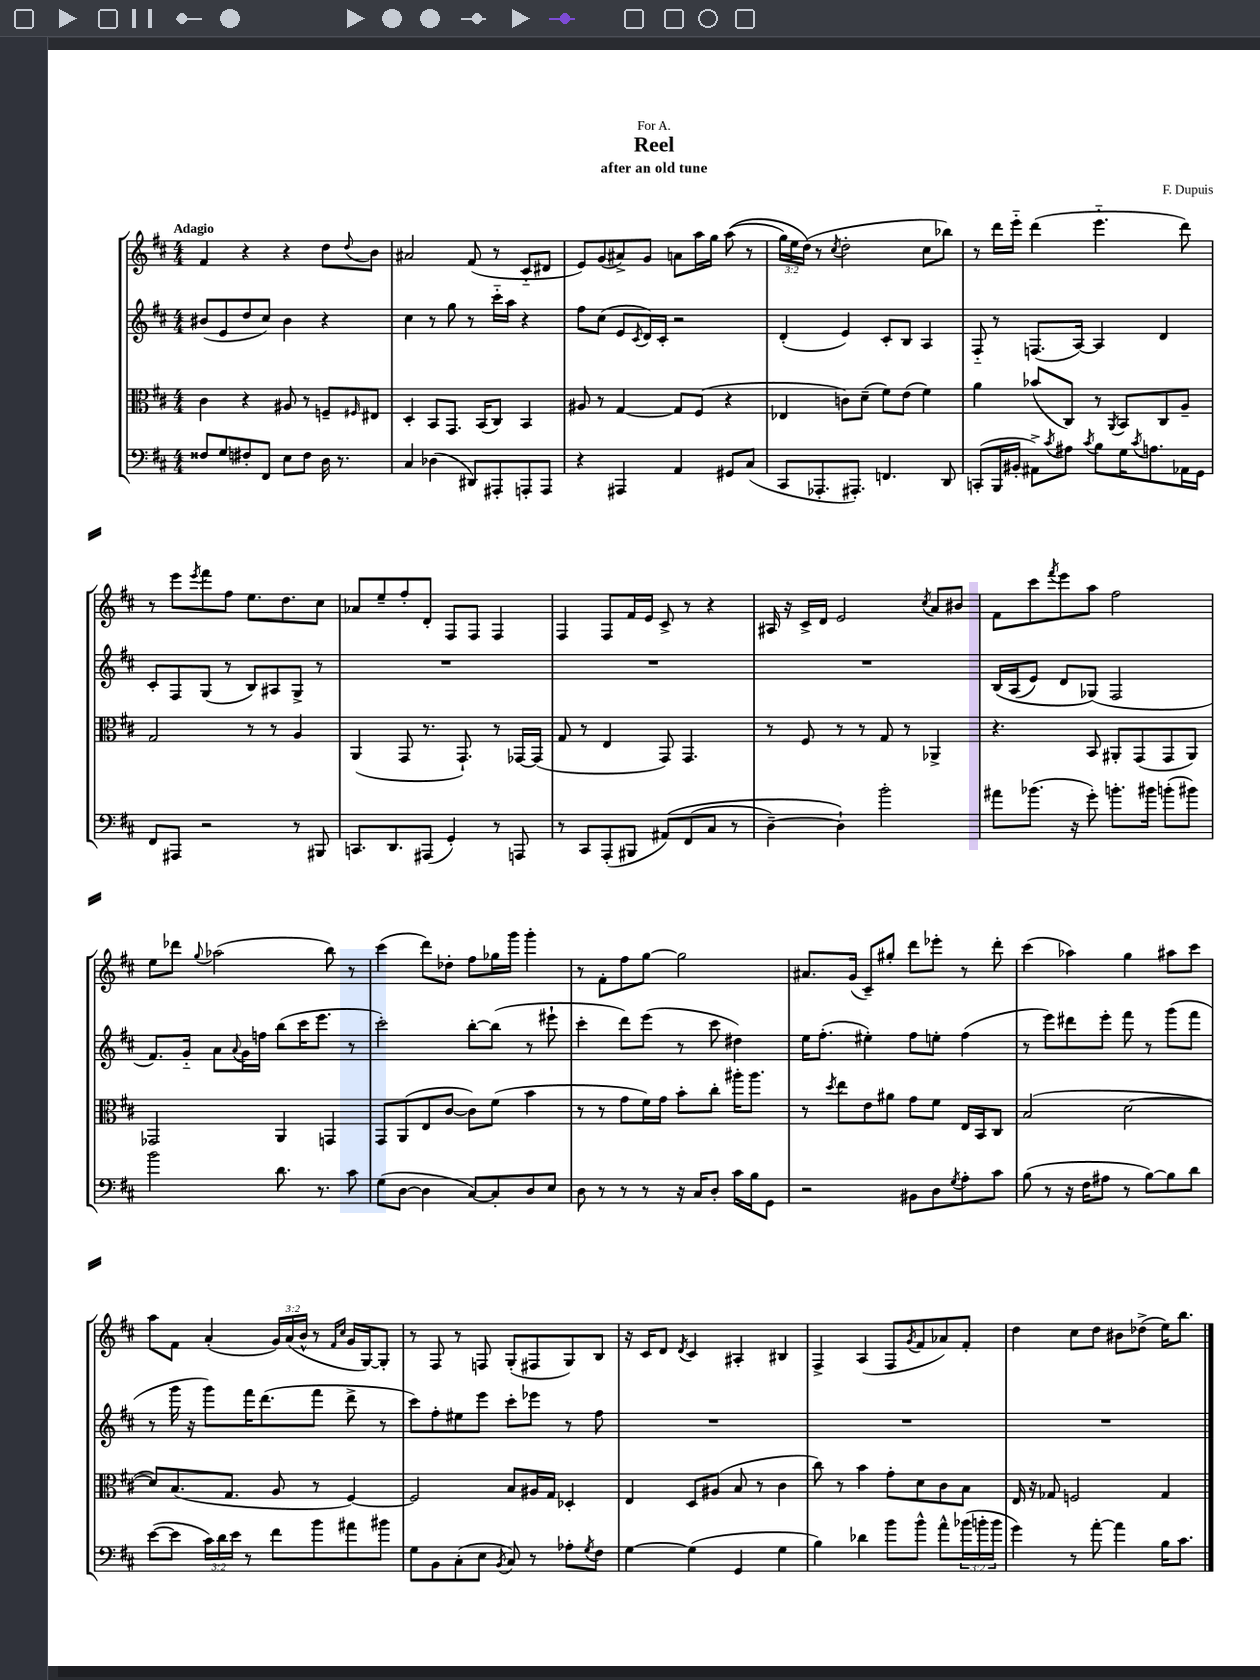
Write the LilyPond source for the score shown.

\header { title = "Reel" composer = "F. Dupuis" subtitle = "after an old tune" dedication = "For A." }
<<
\new StaffGroup <<
\new Staff = "s0" {
    \clef treble \key d \major \numericTimeSignature \time 4/4 \override Staff.TupletNumber.text = #tuplet-number::calc-fraction-text \tempo "Adagio"
    fis'4 r4 r4 d''8 \appoggiatura { d''8 } b'8 |
    ais'2 fis'8( r8 cis'8-_ dis'8 |
    e'8) g'8( ais'8->) g'8 a'8 a''16 g''16 a''8(\( r8 |
    \tuplet 3/2 { g''16) e''16 d''16(\) } r8 \acciaccatura { cis''8 } d''2-. cis''8 bes''8) |
    r8 d'''16 e'''16-_ d'''4( e'''4.-_ d'''8) |
    r8 e'''8 \acciaccatura { e'''8 } fis'''8 fis''8 e''8. d''8. cis''8 |
    aes'8 e''8-- fis''8-. d'8-. fis8 fis8 fis4 |
    fis4 fis8 fis'16 e'16 cis'8-> r8 r4 |
    ais16 r16 cis'16-> d'16 e'2 \acciaccatura { cis''8 } a'8 bis'8 |
    fis'8 cis'''8 \acciaccatura { fis'''8 } e'''8 a''8 fis''2 |
    e''8 des'''8 \appoggiatura { g''8 } aes''2( b''8) r8 |
    cis'''4( d'''8) des''8-. fis''8 ges''16 g'''16 g'''4-. |
    r8 fis'8-. fis''8 g''8~ g''2 |
    ais'8. g'16( cis'8--) gis''8-. d'''8 ees'''8-. r8 d'''8-. |
    cis'''4( aes''4) g''4 ais''8 cis'''8 |
    a''8 fis'8 a'4-.( \tuplet 3/2 { g'16) a'16( b'16-^ } r8 \grace { fis'16 cis''16 } g'16 g16~) g8-. |
    r8 fis8 r8 f8 g8-.( fis8 g8) b8 |
    r16 cis'16 d'8 \acciaccatura { d'8 } cis'4 ais4-. bis4 |
    fis4-> a4( fis8 \acciaccatura { g'8 } fis'8 aes'8) fis'8-. |
    d''4 cis''8 d''8 bis'8 des''8->( e''16) b''8. \bar "|." |
}
\new Staff = "s1" {
    \clef treble \key d \major \numericTimeSignature \time 4/4
    bis'8( e'8 d''8 cis''8) bis'4 r4 |
    cis''4 r8 g''8 r8 cis'''16-_ a''16 r4 |
    fis''8 cis''8( e'8 \acciaccatura { cis'8 } d'16) cis'16-. r2 |
    d'4-.( e'4) cis'8-. b8 a4 |
    fis8-_ r8 f8.( a16~) a4 d'4 |
    cis'8-. fis8 g8( r8 b8) ais8 g8-> r8 |
    R1 |
    R1 |
    R1 |
    b16\( a16( e'8) d'8 ges8(\) fis2 |
    fis'8.) g'16-_ a'8 \appoggiatura { a'8 } g'16 f''16 b''8( cis'''16 e'''8. r8 |
    cis'''2-.) b''8~-. b''8( r8 eis'''8-! |
    cis'''4-. d'''8) e'''8( r8 cis'''8 dis''4) |
    e''16 fis''8.-.( eis''4-.) fis''8 e''8-. fis''4( |
    r8 e'''8) dis'''8 e'''8-. fis'''8 r8 g'''8( fis'''8 |
    r8 g'''16 r16 g'''8) fis'''16 d'''8.( fis'''8 d'''8-> r8 |
    cis'''8) fis''8-. eis''8 e'''8 cis'''8-. ees'''8 r8 fis''8 |
    R1 |
    R1 |
    R1 \bar "|." |
}
\new Staff = "s2" {
    \clef alto \key d \major \numericTimeSignature \time 4/4
    cis'4 r4 ais8 r8 f8-- \grace { fis16 } eis8 |
    d4-. b,8 g,8. b,16( cis8) b,4 |
    ais8 r8 g4~ g8 fis8( r4 |
    ees4 c'8) d'8--( fis'8) e'8( fis'4) |
    a'4 bes'8( cis8) r8 \acciaccatura { a,8 } b,8 cis8 a8-- |
    g2 r8 r8 a4 |
    a,4( g,8 r8. g,8.-!) r8 ges,16~ ges,16( |
    g8 r8 e4 g,8) g,4. |
    r8 fis8 r8 r8 g8 r8 aes,4-> |
    r4. b,8 ais,8-. g,8( g,8 ais,8) |
    ges,2 a,4 g,4 |
    g,8 a,8( e8 cis'8~ cis'8) fis'8( b'4 |
    r8 r8 g'8 fis'16) g'16 b'8-. cis''8-. ais''16-. ais''8. |
    r8 \acciaccatura { d''8 } e''8 e'8 ais'8 g'8 fis'8 e16 b,16 cis8 |
    b2( d'2~ |
    d'8) b8.( g8. a8 r8 fis4~) |
    fis2 b8 ais16 g16 des4-. |
    e4 d8 ais8( b8 r8 cis'4 |
    cis''8) r8 b'4 g'8-. d'8 cis'8 b8 |
    e16 r16 ges8 f2 ges4 \bar "|." |
}
\new Staff = "s3" {
    \clef bass \key d \major \numericTimeSignature \time 4/4 \override Staff.TupletNumber.text = #tuplet-number::calc-fraction-text
    fisis8 g8 fis8-. fis,8 e8 fis8 d16 r8. |
    cis4 des4( dis,8) ais,,8-. a,,8-. a,,8 |
    r4 ais,,4 a,4 gis,8 cis8( |
    cis,8 aes,,8.-. ais,,8.-.) f,4. d,8 |
    c,8-.( b,,16 bis,16-. ais,8->) \acciaccatura { cis'8 } ais8 \acciaccatura { cis'8 } b8 g16 \acciaccatura { cis'8 } a8. aes,16 g,16 |
    fis,8 ais,,8 r2 r8 bis,,8 |
    c,8. d,8. ais,,8( g,4-.) r8 a,,8 |
    r8 cis,8 a,,8-.( bis,,8 ais,8)\( fis,8( cis8 r8 |
    d4~--) d4-!\) b'2-. |
    ais'8 bes'8.( r16 g'8-.) b'8.-. bis'16 b'8-.( bis'8) |
    b'2 d'8. r8. cis'8 |
    g8( d8~ d4 cis8~) cis8-. d8 e8 |
    d8 r8 r8 r8 r16 cis16 d8-. cis'16 b16 g,8 |
    r2 bis,8 d8 \acciaccatura { g8 } a8-. cis'8 |
    b8( r8 r16 fis16 ais8 r8 b8~) b8 d'8 |
    e'8~( e'8 \tuplet 3/2 { cis'16) d'16 e'16 } r8 fis'8 b'8 ais'8 bis'8 |
    g8 b,8 cis8-.( e8 \acciaccatura { b,8 } cis8) r8 aes8-. \acciaccatura { g8 } fis8 |
    g4~ g4( g,4 g4 |
    b4) des'4 b'8 b'8-^ a'8-^ \tuplet 3/2 { bes'16( b'16-. b'16 } |
    g'4) r8 a'8~-. a'4 b16 cis'8. \bar "|." |
}
>>
>>
\layout { \context { \Score \remove "Bar_number_engraver" } }
